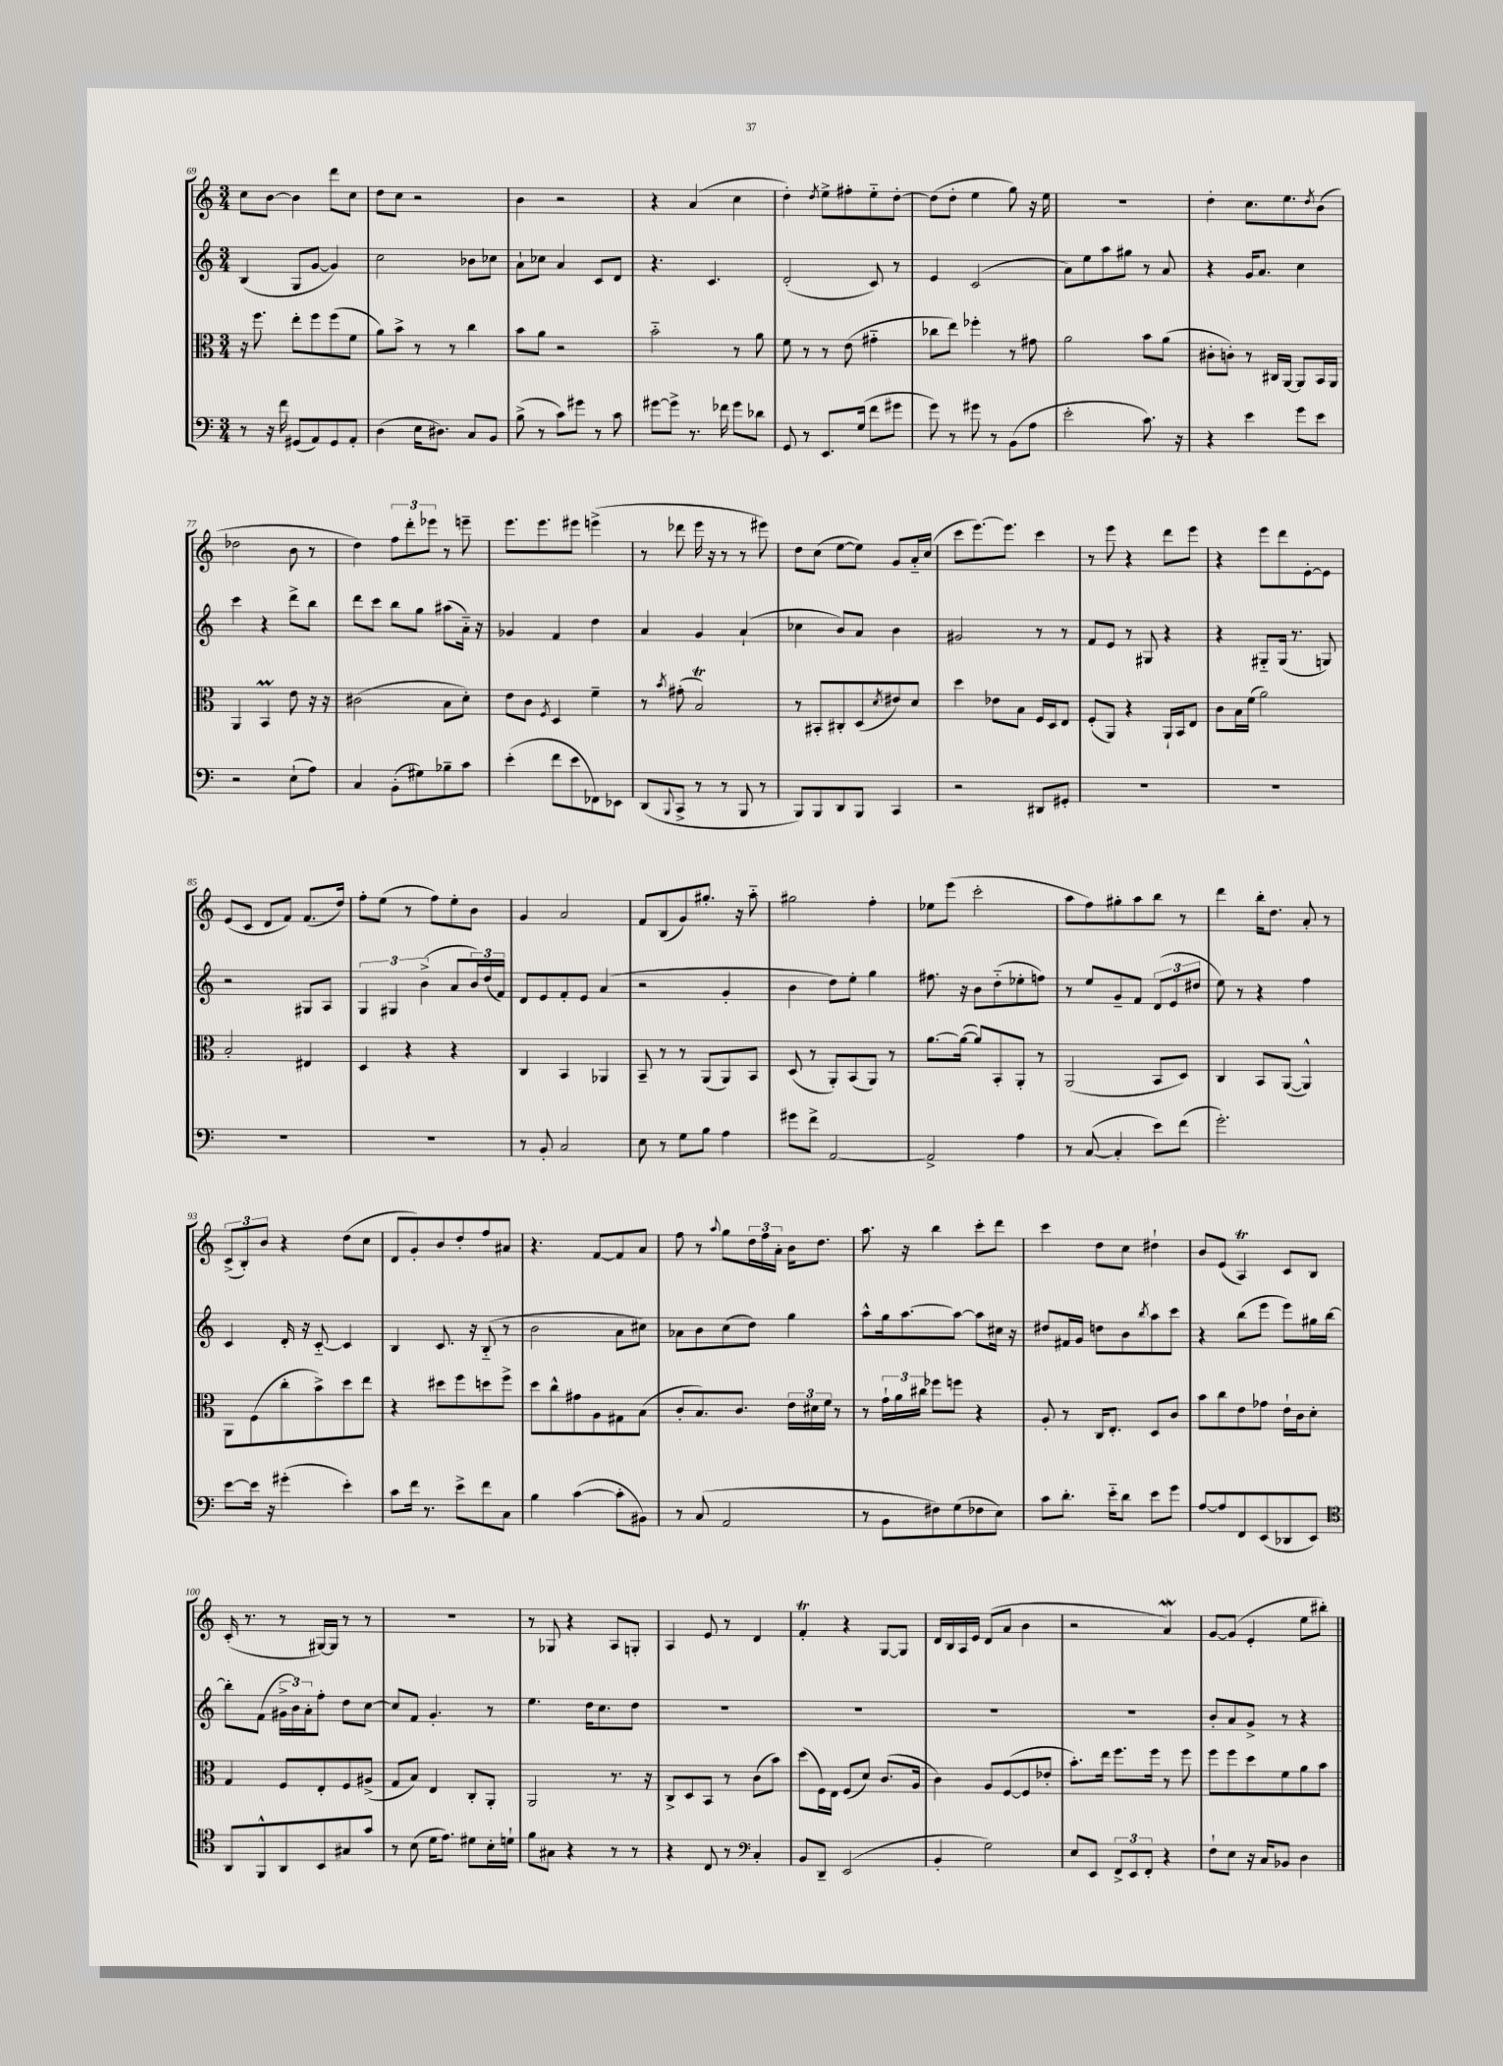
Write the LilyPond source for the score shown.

<<
\new StaffGroup <<
\new Staff = "s0" {
    \clef treble \key c \major \numericTimeSignature \time 3/4
    c''8 b'8~ b'4 d'''8 c''8 |
    d''8 c''8 r2 |
    b'4 r2 |
    r4 a'4( c''4 |
    d''4-.) \acciaccatura { d''8 } e''8-> fis''8-. e''8-_ d''8~-. |
    d''8( d''8-. e''4 g''8) r16 e''16 |
    R2. |
    d''4-. c''8. e''8. \acciaccatura { d''8 } b'8( |
    des''2 b'8 r8 |
    d''4) \tuplet 3/2 { f''8 d'''8-. ees'''8 } r8 e'''8-- |
    e'''8. e'''8. eis'''8 e'''4->( |
    r8 des'''8 e'''16 r16 r8 r8 eis'''8) |
    d''8 c''8( e''8~ e''8) g'8 a'16-_ c''16( |
    c'''8 e'''8.~) e'''8. c'''4 |
    r8 e'''8 r4 d'''8 e'''8 |
    r4 e'''8 d'''8 e'8~-. e'8 |
    e'8( c'8 d'8 f'8) f'8.( d''16) |
    f''8-. e''8( r8 f''8) e''8-. b'8 |
    g'4 a'2 |
    f'8 b8( g'8) gis''8.-. r16 a''8-_ |
    gis''2 f''4-. |
    ees''8 e'''8( c'''2-. |
    a''8 f''8) gis''8-. a''8 b''8 r8 |
    d'''4 b''16-. d''8. a'8-. r8 |
    \tuplet 3/2 { c'8->( b8-.) b'8 } r4 d''8( c''8 |
    d'8 g'8-.) b'8 d''8-. f''8 ais'8 |
    r4. f'8~ f'8 a'8 |
    f''8 r8 \appoggiatura { a''8 } g''8 \tuplet 3/2 { d''16 f''16 a'16-. } b'16 d''8. |
    a''8. r16 b''4 c'''8-. d'''8 |
    c'''4 d''8 c''8 dis''4-! |
    b'8 e'8( a4\trill) c'8 b8 |
    c'16-.( r8. r8 gis16~) gis16 r8 r8 |
    R2. |
    r8 ges8 r4 a8 g8-. |
    a4 e'8 r8 d'4 |
    f'4-.\trill r4 g8~ g8 |
    d'16 b16 a16 e'16 d'8( a'8 b'4 |
    r2 a'4\mordent) |
    g'8~ g'8( e'4-. e''8 bis''8-.) \bar "|." |
}
\new Staff = "s1" {
    \clef treble \key c \major \numericTimeSignature \time 3/4
    b4( g8 g'8~ g'4) |
    c''2 bes'8 ces''8 |
    a'8-! ces''8 a'4 c'8 d'8 |
    r4. c'4. |
    d'2-.( c'8) r8 |
    e'4 c'2( |
    a'8) e''8 a''8 gis''8 r8 a'8 |
    r4 g'16 a'8. c''4 |
    c'''4 r4 d'''8-> b''8 |
    d'''8 c'''8 b''8 g''8 ais''8( a'16-_) r16 |
    ges'4 f'4 d''4 |
    a'4 g'4 a'4-!( |
    ces''4 b'8) a'8 b'4 |
    gis'2 r8 r8 |
    f'8 e'8 r8 gis8 r4 |
    r4 gis8-_ gis16( r8. g8) |
    r2 gis8 a8 |
    \tuplet 3/2 { g4 gis4 b'4->( } a'8 \tuplet 3/2 { b'16) d''16( f'16) } |
    d'8 e'8 f'8-. e'8 a'4( |
    r2 g'4-. |
    b'4 d''8) e''8-. g''4 |
    fis''8. r16 b'8 d''8-_( ees''8-. f''8) |
    r8 e''8 g'8-- f'8 \tuplet 3/2 { d'8( e'8 dis''8 } |
    e''8) r8 r4 f''4 |
    c'4 d'16-. r16 c'8~-_ c'4 |
    b4 c'8. r16 b8-_( r8 |
    b'2 a'8 cis''8) |
    aes'8 b'8 c''8( d''8) g''4 |
    a''8-^ g''16 a''8.~ a''8~ a''8 cis''16 r16 |
    dis''8 fis'16 g'16 d''8 b'8 \acciaccatura { b''8 } a''8 c'''8 |
    r4 b''8( e'''8 e'''8) gis''16 b''16~ |
    b''8-. f'8( \tuplet 3/2 { gis'16-> b'16) a'16-. } f''8-. d''8 c''8~ |
    c''8 f'8 g'4.-. r8 |
    e''4. d''16 c''8. d''8 |
    R2. |
    R2. |
    R2. |
    R2. |
    b'8-. a'8 g'8-> r8 r4 \bar "|." |
}
\new Staff = "s2" {
    \clef alto \key c \major \numericTimeSignature \time 3/4
    r16 f''8. e''8-. f''8 f''8( f'8 |
    a'8) b'8-> r8 r8 c''4 |
    b'8 a'8 r2 |
    b'2-_ r8 a'8 |
    f'8 r8 r8 e'8( gis'4-_ |
    ces''8 e''8) fes''4-. r8 gis'8 |
    a'2 b'8 a'8( |
    cis'8-. c'8-.) r8 cis16 a,16~ a,8 b,16 a,16 |
    a,4 b,4\prall e'8 r16 r16 |
    cis'2( b8 d'8-.) |
    e'8 c'8 \acciaccatura { f8 } d4 f'4-- |
    r8 \acciaccatura { b'8 } gis'8-.( b2\trill) |
    r8 bis,8-. cis8-. d8( \acciaccatura { d'8 } eis'8) d'8 |
    d''4 ees'8 b8 f16 d16 e8 |
    f8-.( a,8) r4 a,16-! b,16 e8 |
    c'8 b16 f'16( a'2) |
    b2-. eis4 |
    d4 r4 r4 |
    c4 b,4 aes,4 |
    b,8-- r8 r8 a,8( a,8) b,8 |
    d8( r8 a,8-.) b,8( a,8) r8 |
    a'8.~ a'16~( a'8) b,8-. a,8-. r8 |
    a,2( b,8 d8) |
    c4 b,8 a,8~( a,4-^) |
    a,8 f8( c''8-. b'8->) d''8 e''8 |
    r4 dis''8 f''8 d''8 f''8-> |
    d''8 c''8-^ gis'8 a8 gis8 b8( |
    c'8-. b8.) c'8. \tuplet 3/2 { e'16 dis'16 f'16 } r8 |
    r8 \tuplet 3/2 { g'16-! a'16 cis''16 } fes''8 f''8 r4 |
    a8-. r8 c16 e8.-. d8 c'8 |
    b'8 c''8 e'8 ges'8 e'16-! c'16 d'8-. |
    g4 f8 e8-. f8 ais8->( |
    g8 b8) e4 c8-. a,8-. |
    a,2 r8. r16 |
    c8-> d8 b,8 r8 c'8( b'8) |
    d''8( f16) e16 f8( d'8) c'8.( a16 |
    c'4) a8 f8~( f8 ees'8-. |
    b'8.-.) e''16 f''8. f''16 r8 f''8 |
    f''8 f''8 d''8 f'8 a'8 b'8 \bar "|." |
}
\new Staff = "s3" {
    \clef bass \key c \major \numericTimeSignature \time 3/4
    r8 r16 f'16 gis,8( a,8) gis,8 a,8-. |
    d4( e16 dis8.) c8 b,8 |
    b8->( r8 c'8) gis'8 r8 c'8 |
    gis'8~ gis'8-> r8. fes'16 gis'8 des'8 |
    g,8 r8 e,8. g16( f'8 gis'8 |
    g'8) r8 gis'8 r8 b,8( a8 |
    e'2-. c'8.) r16 |
    r4 e'4 g'8 e'8 |
    r2 e8-!( a8) |
    c4 b,8-.( gis8) bes8-- c'8 |
    e'4-.( f'8 e'8 fes,8) ees,8 |
    d,8( \appoggiatura { b,,8 } c,8-> r8 r8 b,,8 r8 |
    b,,8) b,,8 d,8 b,,8 c,4 |
    r2 dis,8 gis,8-. |
    R2. |
    R2. |
    R2. |
    R2. |
    r8 b,8-. c2 |
    e8 r8 g8 b8 a4 |
    gis'8 f'8-> a,2~ |
    a,2-> a4 |
    r8 c8~( c4-. e'8) f'8( |
    g'2.-.) |
    e'8~ e'16 r16 gis'4-.( e'4-.) |
    c'8 f'16 r8. e'8-> f'8 c8 |
    b4 c'4~( c'8-. bis,8) |
    r8 c8( a,2 |
    r8 b,8 fis8) g8( fes8 e8) |
    c'8 d'8.-. e'16-_ d'8 e'8 g'8 |
    a8~ a8 f,8 e,8( des,8 e,8) |
    \clef tenor a,8 f,8-^ a,8 b,8 gis8 g'8 |
    r8 b8( d'16 e'8.) dis'8 b16-. d'16-! |
    f'8 gis8 r4 r8 r8 |
    r4 c8 r8 \clef bass c4-. |
    b,8 d,8-- e,2( |
    b,4-. g2) |
    e8 e,8 \tuplet 3/2 { f,8-> e,8 f,8-. } r4 |
    f8-! e8 r16 c16 bes,8 d4 \bar "|." |
}
>>
>>
\layout { \context { \Score currentBarNumber = #69 } }
